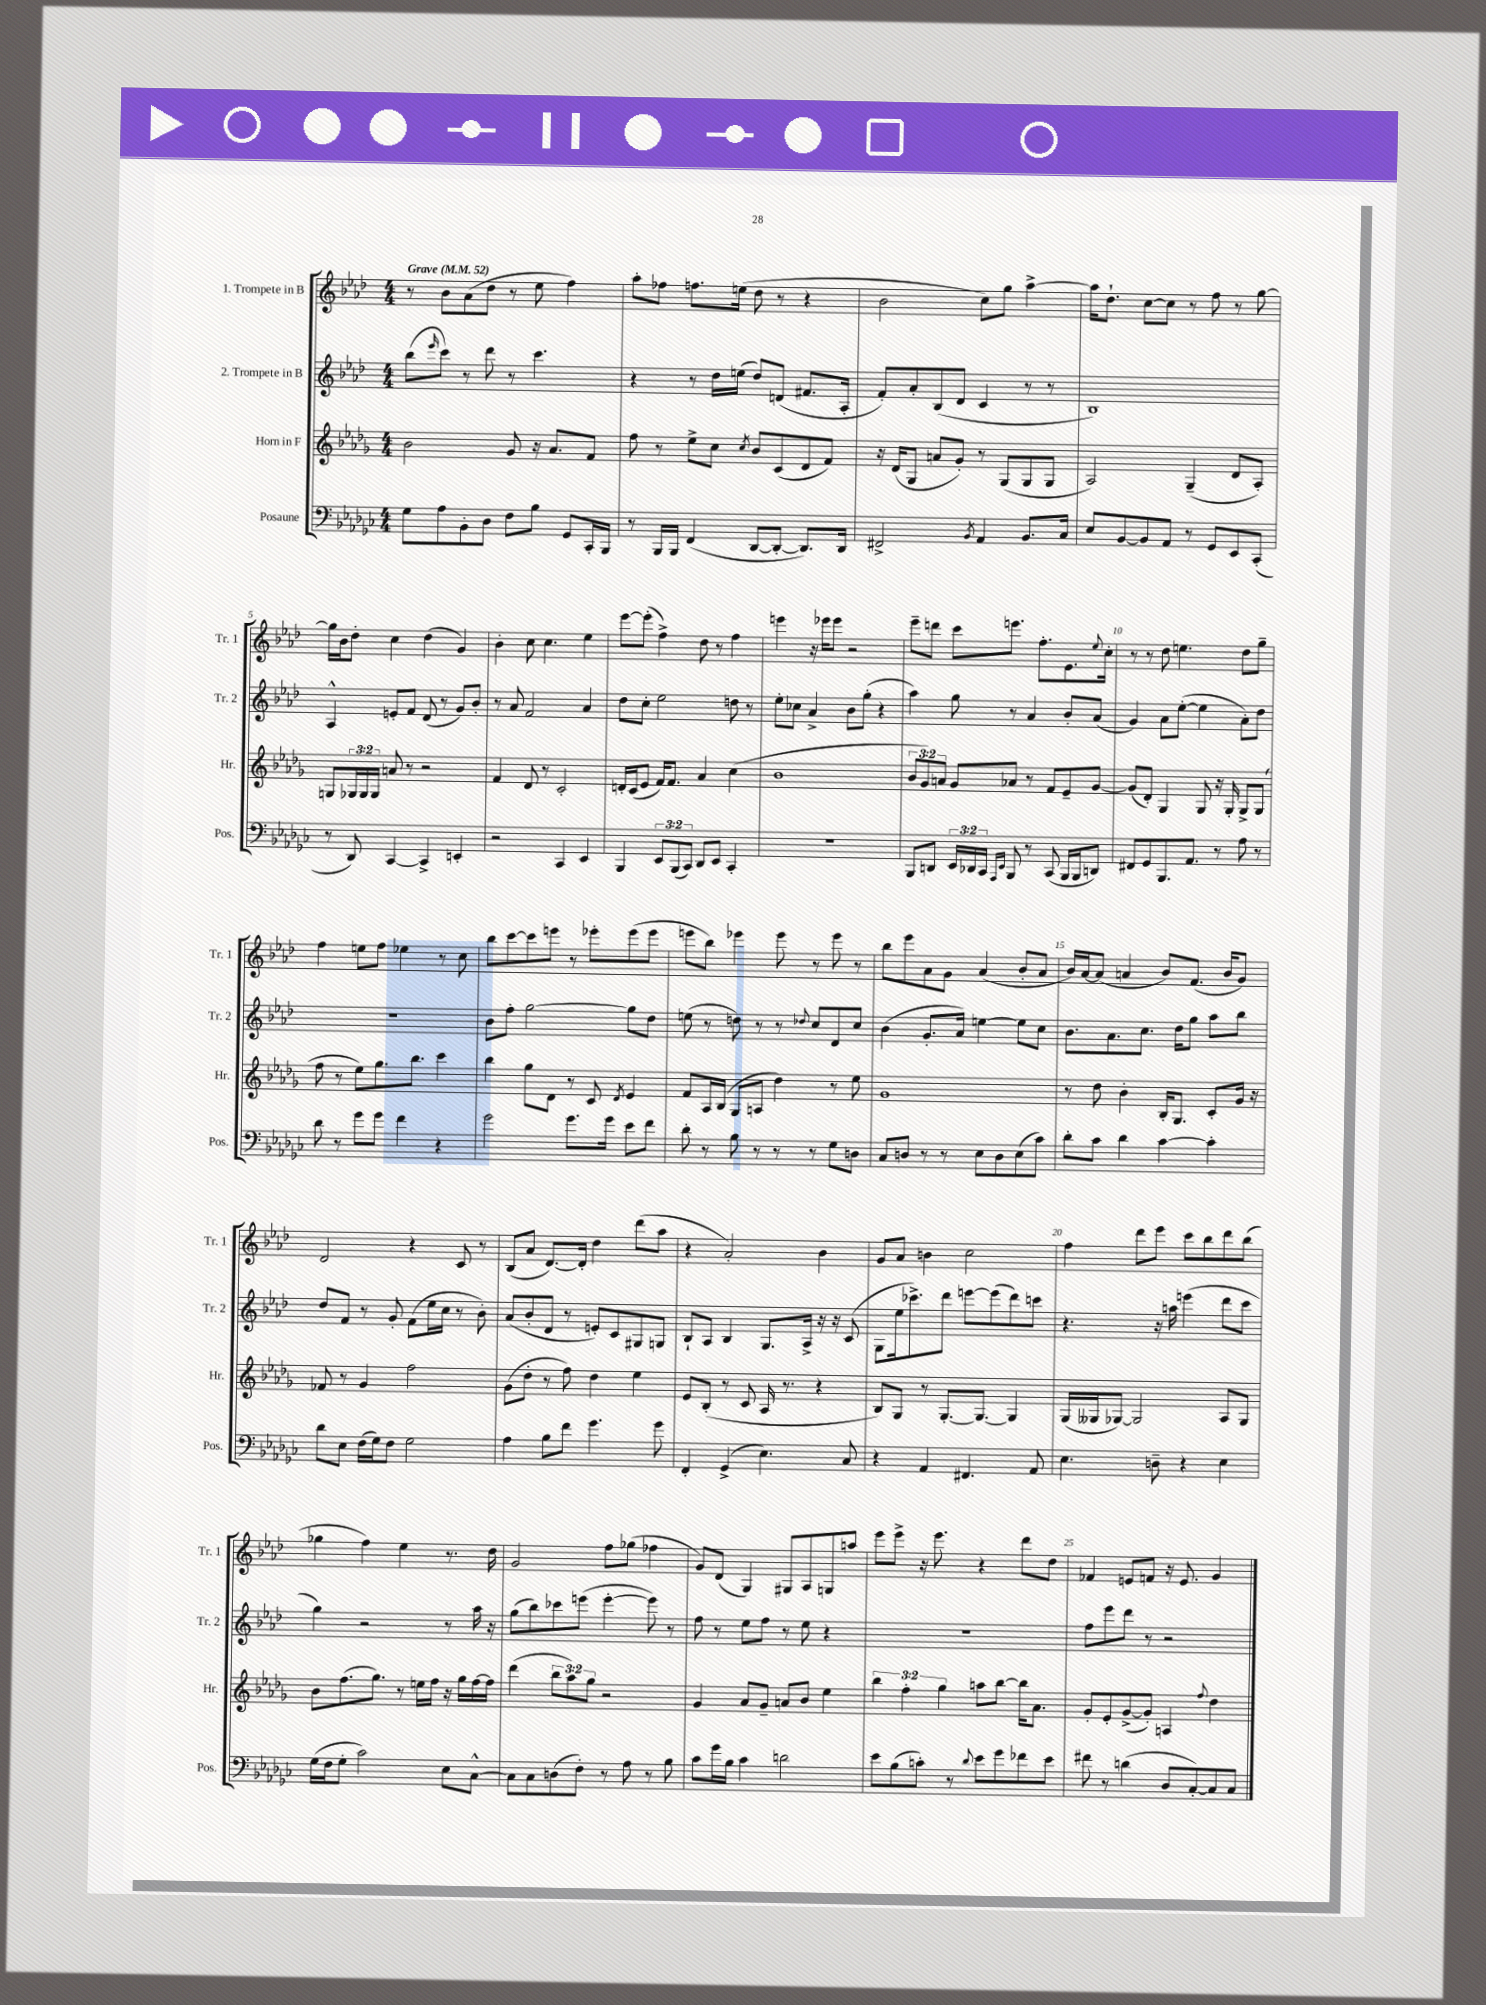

**kern	**kern	**kern	**kern
*part4	*part3	*part2	*part1
*staff4	*staff3	*staff2	*staff1
*I"Posaune	*I"Horn in F	*I"2. Trompete in B	*I"1. Trompete in B
*I'Pos.	*I'Hr.	*I'Tr. 2	*I'Tr. 1
*clefF4	*clefG2	*clefG2	*clefG2
*k[b-e-a-d-g-c-]	*k[b-e-a-d-g-]	*k[b-e-a-d-]	*k[b-e-a-d-]
*M4/4	*M4/4	*M4/4	*M4/4
*MM52	*MM52	*MM52	*MM52
=1	=1	=1	=1
!	!	!	!LO:TX:a:B:t=Grave
8G-\L	2b-\	(8bb-\L	8r
.	.	16qqeee-/	.
8A-\	.	8ccc\J)	8b-\L
8BB-'\	.	8r	(8a-\
8D-\J	.	8ddd-\	8dd-\J
8F\L	8g-/	8r	8r
8B-\J	16r	4.ccc\	8ee-\
.	8.a-/L	.	.
8GG-/L	.	.	4ff\)
16CC-'/L	8f/J	.	.
16BBB-/JJ	.	.	.
=2	=2	=2	=2
8r	8ff\	4r	8aa-'\L
16BBB-/LL	8r	.	8ff-X\J
16BBB-/JJ	.	.	.
(4FF/	8ee-^\L	8r	8.ffn\L
.	8cc\J	16dd-\LL	.
.	.	(16een\JJ	(16een\Jk
.	8qcc/	.	.
[8DD-/L	8b-/L	8dd-/L)	8dd-\
8DD-'/J_	(8c/	(8dn/J	8r
8.DD-/L])	8d-/	8.f#X/L	4r
.	8f/J)	.	.
16DD-/Jk	.	16A-'/Jk	.
=3	=3	=3	=3
2FF#X^/	16r	8f'/L)	2b-\
.	(16d-/KL	.	.
.	8G-/J	8a-'/	.
.	8an/L	(8B-/	.
.	8g-'/J)	8d-/J	.
8qBB-/	.	.	.
4AA-/	8r	4c/	8cc\L)
.	(8G-/L	.	8gg\J
8.BB-/L	8G-/	8r	[4aa-^\
.	8G-/J	8r	.
16C-/Jk	.	.	.
=4	=4	=4	=4
8E-/L	2A-/)	1B-)	16aa-\KL]
.	.	.	8.dd-`\J
[8BB-/	.	.	.
8BB-/]	.	.	[8cc\L
8AA-/J	.	.	8cc\J]
8r	(4G-~/	.	8r
8GG-/L	.	.	8ff\
8EE-/	8d-/L	.	8r
(8CC-'/J	8A-'/J)	.	[8gg\
!!LO:LB:g=z
=5	=5	=5	=5
8r	8Gn/L	4A-^^/	16gg\LL]
.	.	.	16b-\J
8DD-/)	24G-X/L	.	8dd-'\J
.	24G-/	.	.
.	24G-/JJ	.	.
[4CC-/	8an/	8en'/L	4cc\
.	8r	8f/J	.
4CC-^/]	2r	(8d-/	(4dd-\
.	.	8r	.
4EEn'/	.	8g/L)	4g/)
.	.	8b-'/J	.
=6	=6	=6	=6
2r	4f/	8r	4b-'\
.	.	8a-/	.
.	8d-/	2f/	8cc\
.	8r	.	4.cc\
4CC-/	2c'/	.	.
4EE-/	.	4a-/	4ee-\
=7	=7	=7	=7
4BBB-/	16dn'/LL	8dd-\L	[8eee-\L
.	(16c/J	.	.
.	8e-/J	8cc'\J	(8eee-'\J]
12EE-/L	16f/KL)	2ee-\	4ff^\)
.	8.f/J	.	.
(12BBB-/	.	.	.
12CC-/J)	.	.	.
8DD-/L	4a-/	.	8dd-\
8EE-/J	.	.	8r
4CC-'/	(4cc\	8ddn\	4ff\
.	.	8r	.
=8	=8	=8	=8
1r	1b-	8ee-'\L	4eeen\
.	.	8cc-X\J	.
.	.	4a-^/	16r
.	.	.	16eee-X\KL
.	.	.	8eee-\J
.	.	8b-\L	2r
.	.	(8gg'\J	.
.	.	4r	.
=9	=9	=9	=9
8BBB-/L	12b-/L	4aa-\)	8eee-~\L
.	12g-/)	.	.
8DDn/J	.	.	8dddn\J
.	12an/J	.	.
24EE-/LL	8g-/L	8gg\	8ccc\L
24DD-X/	.	.	.
24CC-/JJ	.	.	.
16qqAAA-/LL	.	.	.
16qqEE-/JJ	.	.	.
8BBB-/	8a-X/J	8r	8.eeen\J
8r	8r	4a-/	.
.	.	.	8.ff'\L
(8CC-/	8f/L	.	.
16BBB-/LL	8e-~/	8b-'/L	8.e-\
16BBB-/J	.	.	.
8DDn/J)	[8g-/J	(8a-/J	.
.	.	.	8qqee-/
.	.	.	16cc'\Jk
=10	=10	=10	=10
8FF#X/L	(8g-/L]	4g/)	8r
8GG-/	8d-'/J)	.	8r
8.BBB-/	4G-/	8a-\L	8dd-\
.	.	([8ee-'\J	4.een\
8.AA-/J	.	.	.
.	8G-/	4ee-\]	.
8r	16r	.	.
.	16G-'/	.	.
8A-\	8G-^/L	8a-'\L)	8dd-\L
8r	(8G-/J	8dd-\J	8gg~\J
!!LO:LB:g=z
=11	=11	=11	=11
8d-\	8ff\	1r	4ff\
8r	8r	.	.
8g-\L	8ee-\L)	.	8een\L
8g-\J	8.gg-\	.	8ff\J
4f\	.	.	4ee-X\
.	8.bb-\J	.	.
4r	4ccc\	.	8r
.	.	.	8cc\
=12	=12	=12	=12
2g-\	4bb-\	8b-\L	8bb-\L
.	.	8ff'\J	[8ccc\
.	8gg-\L	[2gg\	8ccc\]
.	8d-\J	.	8eeen\J
8.g-\L	8r	.	8r
.	8c/	.	8eee-X'\L
16g-\Jk	.	.	.
.	8qd-/	.	.
8e-\L	4e-/	8gg\L]	(8eee-\
8f\J	.	8dd-\J	8eee-\J
=13	=13	=13	=13
8d-'\	8f/L	(8een\	8eeen\L
8r	16A-/L	8r	8bb-\J)
.	(16B-/JJ	.	.
8B-\	8G-/L	8ddn\)	4eee-X\
8r	8An/J	8r	.
8r	4dd-\)	8r	8eee-\
.	.	8qqdd-X/	.
8r	.	8cc/L	8r
8G-\L	8r	8d-/	8eee-\
8Dn\J	8ee-\	8cc/J	8r
=14	=14	=14	=14
8C-/L	1g-	(4b-\	8bb-\L
8Dn/J	.	.	8eee-\
8r	.	8.g'/L	8a-\
8r	.	.	8g\J
.	.	16a-/Jk)	.
8E-\L	.	[4een\	(4a-/
8D\	.	.	.
(8E-\	.	8ee\L]	8b-'/L
8c-\J)	.	8cc\J	8a-/J
=15	=15	=15	=15
8d-'\L	8r	8.b-\L	16b-/LL)
.	.	.	[16a-/J
8c-\J	8dd-\	.	(8a-/J]
.	.	8.a-\	.
4d-\	4b-'\	.	4an/
.	.	8.cc\J	.
[4c-\	16B-'/KL	.	8b-/L)
.	8.G-/J	16dd-\KL	.
.	.	8gg\J	(8.f/J
4c-'\]	8c'/L	8aa-\L	.
.	.	.	16b-/KL
.	16g-/Jk	8bb-\J	8g/J)
.	16r	.	.
!!LO:LB:g=z
=16	=16	=16	=16
8d-\L	8f-X/	8dd-/L	2d-/
8E-\J	8r	8f/J	.
(16F\LL	4g-/	8r	.
16G-\J)	.	.	.
8F\J	.	8g'/	.
2G-\	2ff\	(8f\L	4r
.	.	16ee-\L	.
.	.	16cc\JJ	.
.	.	8r	8c/
.	.	8b-'\)	8r
=17	=17	=17	=17
4A-\	(8g-\L	(8a-/L	(8B-/L
.	8dd-'\J	8b-'/	8a-/J
8B-\L	8r	8d-/J	[8.d-/L)
8f\J	8ff\)	8r	.
.	.	.	16d-'/Jk]
4.g-\	4dd-\	8en'/L)	4dd-\
.	.	8c/	.
.	4ee-\	8G#X/	(8ddd-\L
8g-\	.	8Gn/J	8aa-\J
=18	=18	=18	=18
4FF'/	8e-/L	8B-`/L	4r
.	(8B-'/J	8A-/J	.
(4GG-^/	8r	4B-/	2a-'/)
.	8c/	.	.
4.E-\)	16A-/	8.G/L	.
.	8.r	.	.
.	.	16A-^/Jk	.
.	4r	16r	4b-\
.	.	16r	.
8C-/	.	(8c/	.
=19	=19	=19	=19
4r	8B-/L)	8G\L	8g/L
.	8G-/J	16ee-\k	8a-/J
.	.	8.ccc-X^\)	.
4AA-/	8r	.	4bn\
.	[8.G-'/L	8ddd-\J	.
4.FF#X/	.	[8eeen\L	2cc\
.	8.G-/J_	.	.
.	.	(8eee\]	.
.	4G-/]	8ddd-\)	.
8AA-/	.	8cccn\J	.
=20	=20	=20	=20
4.E-\	(16G-/LL	4.r	4ff\
.	16G--X/J	.	.
.	[8G-X/J)	.	.
.	2G-/]	.	8ddd-\L
8Dn~\	.	16r	8eee-\J
.	.	16aan\	.
4r	.	(4eeen\	8ccc\L
.	.	.	8bb-\
4E-\	8A-/L	8ddd-\L	8ddd-\
.	8G-/J	8ccc\J	(8bb-\J
!!LO:LB:g=z
=21	=21	=21	=21
(16G-\LL	8b-\L	4gg\)	4gg-X\
16F\J	.	.	.
8G-'\J	(8.ff\	.	.
2c-\)	.	2r	4ff\)
.	8.gg-\J)	.	.
.	8r	.	4ee-\
.	16een\LL	.	.
.	16ff\JJ	.	.
8E-\L	16r	8r	8.r
.	16gg-\LL	.	.
[8C-^^\J	[16ff\	16aa-\	.
.	16ff\JJ]	16r	16dd-\
=22	=22	=22	=22
8C-\L]	(4ddd-\	(8gg\L	2g/
8C-\	.	8bb-\)	.
(8Dn\	12bb-\L	8ccc-X\	.
.	12aa-\)	.	.
8F'\J)	.	(8eeen\J	.
.	12gg-\J	.	.
8r	2r	[4eee'\	8ff\L
8A-\	.	.	(8gg-X\J
8r	.	8eee\])	4ff-X\
8B-\	.	8r	.
=23	=23	=23	=23
8c-\L	4g-/	8ff\	8g/L)
16g-\L	.	8r	(8d-/J
16B-\JJ	.	.	.
4c-\	8a-/L	8ee-\L	4G/)
.	8g-~/J	8ff\J	.
2dn\	8an/L	8r	8G#X/L
.	8b-/J	8ee-\	8A-/
.	4ee-\	4r	8Gn/
.	.	.	8aan/J
=24	=24	=24	=24
8e-\L	6bb-\	1r	8eee-\L
(8B-\	.	.	8eee-^\J
.	6ff'\	.	.
8cn'\J)	.	.	16r
.	.	.	8.eee-\
.	6gg-\	.	.
8r	.	.	.
8qqd-/	.	.	.
8e-\L	8aan\L	.	4r
8g-\	[8bb-\J	.	.
8f-X\	16bb-\KL]	.	8ddd-\L
.	8.a-\J	.	.
8e-\J	.	.	8dd-\J
=25	=25	=25	=25
8f#X\	8g-'/L	8ff\L	4f-X/
8r	8e-'/	8eee-\	.
(4dn\	([8g-^/	8ddd-\J	8en/L
.	8g-'/J])	8r	8fn/J
8D-/L	4An/	2r	16r
.	.	.	8.e/
[8C-'/)	.	.	.
.	8qqff/	.	.
8C-/]	4dd-\	.	4g/
8C-/J	.	.	.
==	==	==	==
*-	*-	*-	*-
